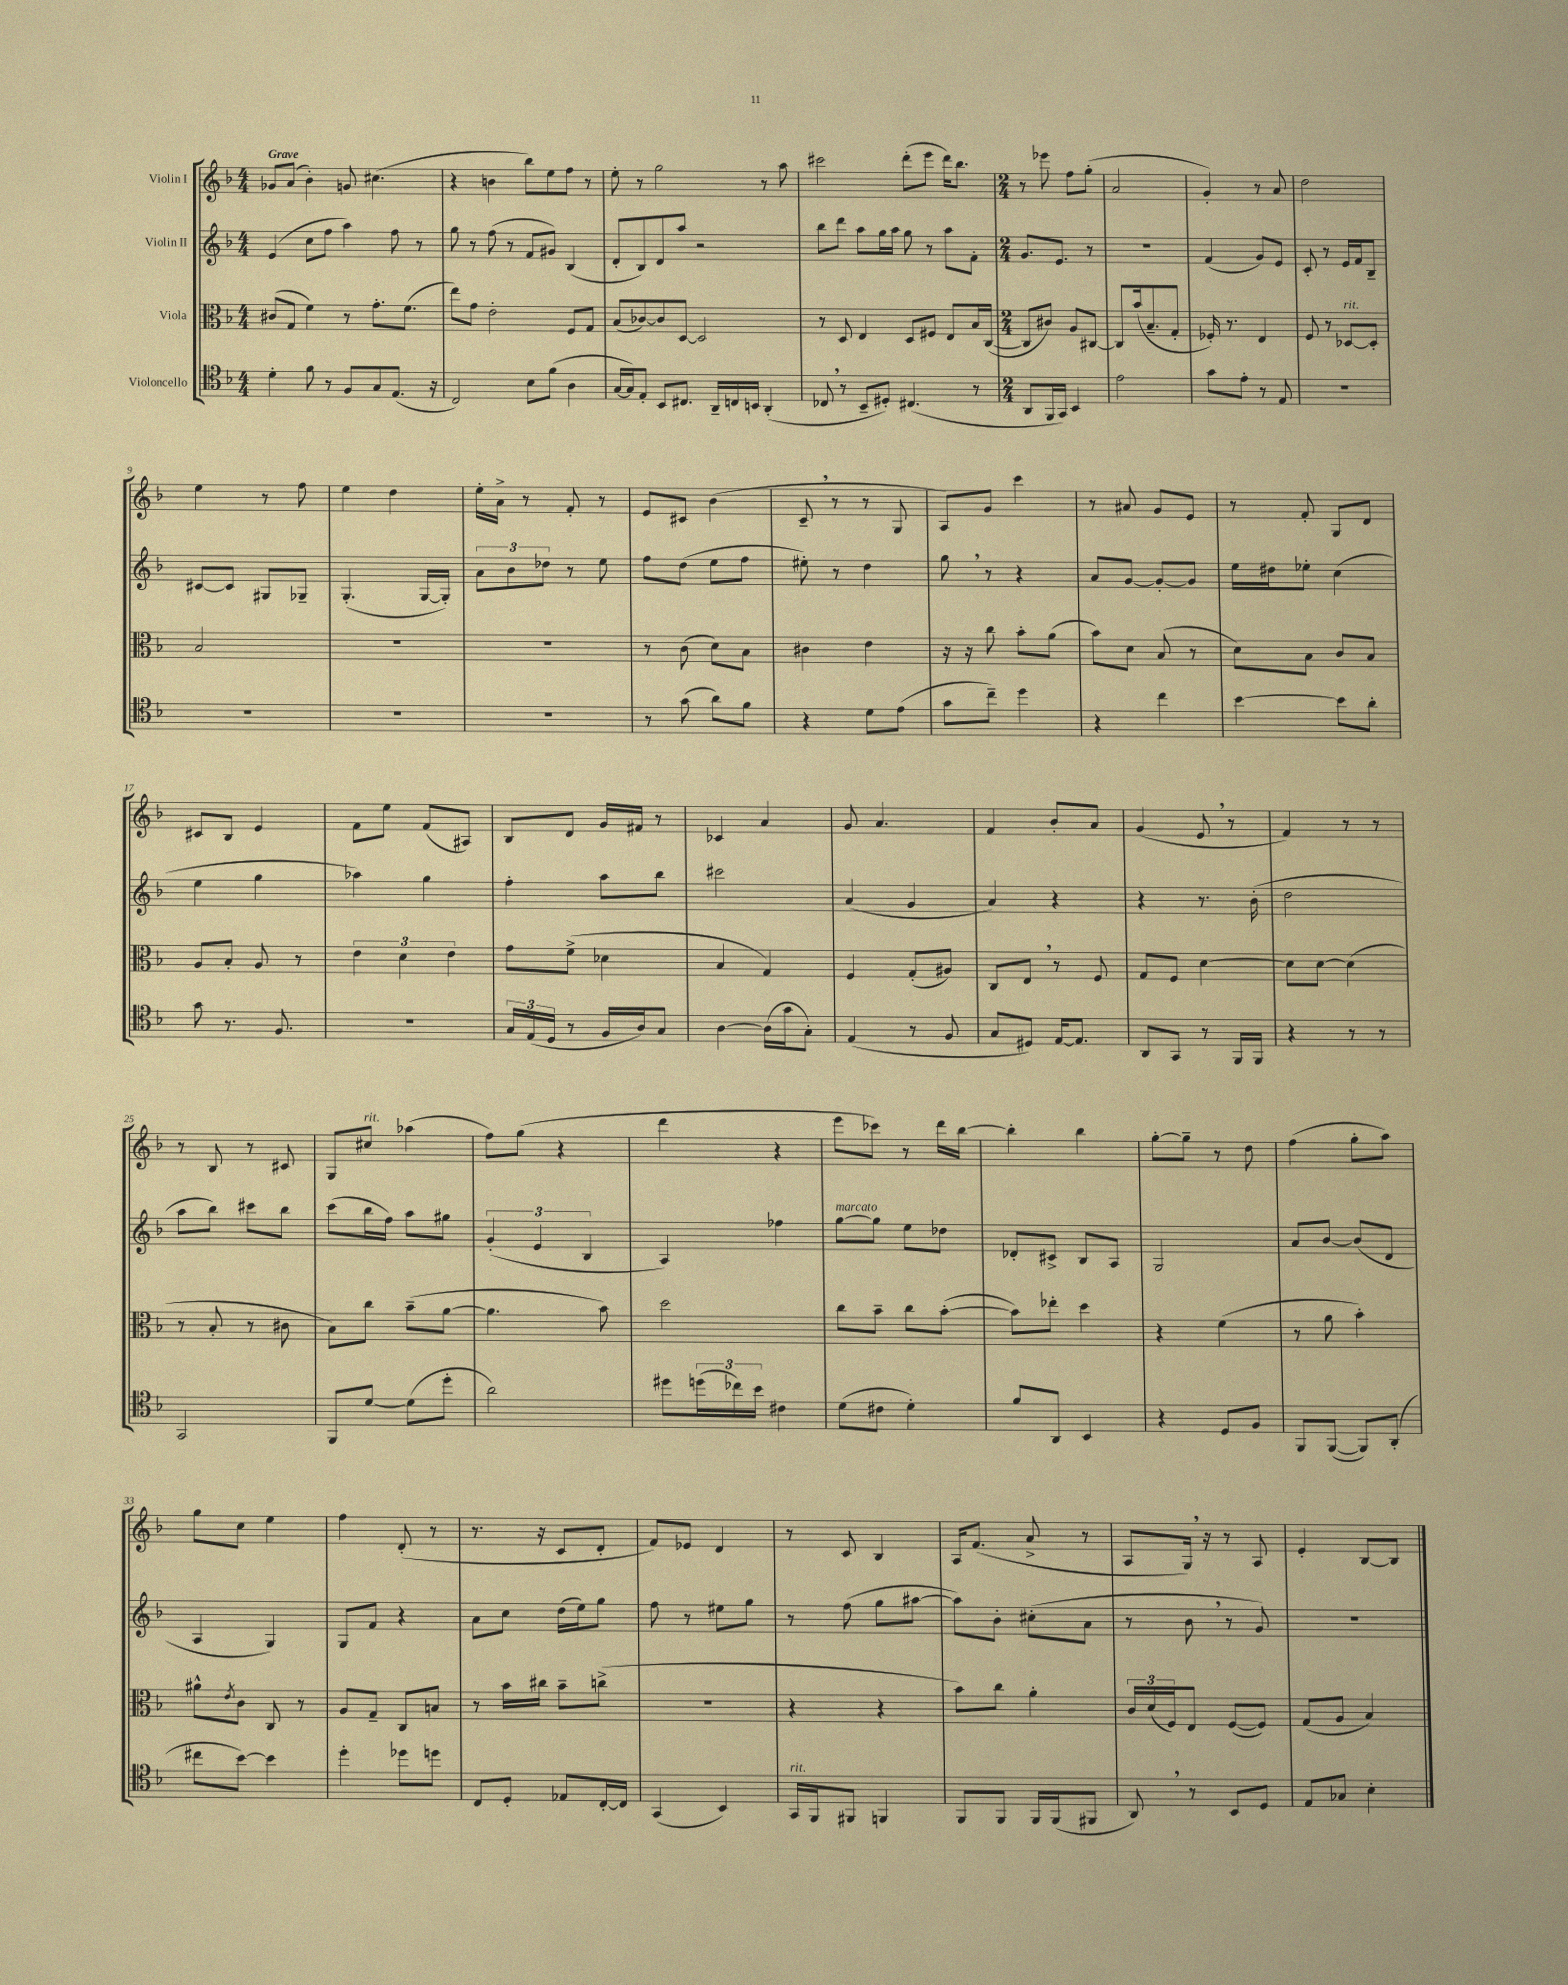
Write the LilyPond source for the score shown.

<<
\new StaffGroup <<
\new Staff = "s0" \with { instrumentName = "Violin I" } {
    \clef treble \key f \major \numericTimeSignature \time 4/4 \tempo "Grave"
    ges'8 a'8( bes'4-.) g'8 cis''4.( |
    r4 b'4 bes''8) e''8 f''8 r8 |
    e''8-. r8 g''2 r8 a''8 |
    cis'''2 d'''8-.( e'''8 d'''16) bes''8. |
    \numericTimeSignature \time 2/4 r8 ees'''8 f''8 g''8-.( |
    a'2 |
    g'4-.) r8 a'8 |
    d''2 |
    e''4 r8 f''8 |
    e''4 d''4 |
    e''16-. a'16-> r8 f'8-. r8 |
    e'8 cis'8 bes'4( |
    c'8-- \breathe r8 r8 g8 |
    a8) g'8 c'''4 |
    r8 ais'8 g'8 e'8 |
    r8 f'8-. g8 d'8 |
    cis'8 bes8 e'4 |
    f'8 e''8 f'8( ais8) |
    bes8 d'8 g'16 fis'16 r8 |
    ces'4 a'4 |
    g'8 a'4. |
    f'4 bes'8-. a'8 |
    g'4( e'8 \breathe r8 |
    f'4) r8 r8 |
    r8 bes8 r8 cis'8 |
    g8 cis''8^\markup { \italic "rit." } aes''4( |
    f''8) g''8( r4 |
    d'''4 r4 |
    e'''8 ces'''8) r8 d'''16 bes''16~ |
    bes''4-. bes''4 |
    g''8~-. g''8-- r8 d''8 |
    f''4( g''8-. a''8) |
    g''8 c''8 e''4 |
    f''4 d'8-.( r8 |
    r8. r16 c'8 d'8-. |
    f'8) ees'8 d'4 |
    r8 c'8 bes4 |
    a16 f'8.( a'8-> r8 |
    a8 g16) \breathe r16 r8 a8 |
    e'4-. bes8~ bes8 \bar "|." |
}
\new Staff = "s1" \with { instrumentName = "Violin II" } {
    \clef treble \key f \major \numericTimeSignature \time 4/4
    e'4( c''8 f''8 a''4) f''8 r8 |
    g''8 r8 f''8( r8 f'8 gis'8) bes4( |
    d'8-. bes8) d'8 a''8 r2 |
    bes''8 d'''8 a''8 g''16 a''16 g''8 r8 a''8 f'8-. |
    \numericTimeSignature \time 2/4 g'8. e'8. r8 |
    R2 |
    f'4( g'8) e'8 |
    c'8-. r8 e'16 f'16 bes8-- |
    cis'8~ cis'8 gis8 ges8-- |
    g4.-.( g16~ g16-.) |
    \tuplet 3/2 { a'8 bes'8 des''8 } r8 e''8 |
    f''8 d''8( e''8 f''8 |
    eis''8-.) r8 d''4 |
    g''8 \breathe r8 r4 |
    a'8 g'8~ g'8~-. g'8 |
    e''16 dis''16 ees''8-. c''4( |
    e''4 g''4 |
    aes''4) g''4 |
    f''4-. a''8 bes''8 |
    cis'''2 |
    a'4( g'4 |
    a'4) r4 |
    r4 r8. bes'16-.( |
    d''2 |
    a''8 bes''8) cis'''8 bes''8 |
    c'''8( bes''16 f''16) a''8 gis''8 |
    \tuplet 3/2 { g'4-.( e'4 bes4 } |
    a4) fes''4 |
    g''8~^\markup { \italic "marcato" } g''8 e''8 des''8 |
    des'8-. cis'8-> bes8 a8 |
    g2 |
    a'8 bes'8~ bes'8( d'8 |
    a4 g4) |
    g8 f'8 r4 |
    a'8 c''8 d''16( e''16) g''8 |
    f''8 r8 eis''8 g''8 |
    r8 f''8( g''8 ais''8~ |
    ais''8) bes'8-. cis''8-.( a'8 |
    r8 bes'8 \breathe r8 g'8) |
    R2 \bar "|." |
}
\new Staff = "s2" \with { instrumentName = "Viola" } {
    \clef alto \key f \major \numericTimeSignature \time 4/4
    cis'8( g8 f'4) r8 g'8.-. f'8.( |
    e''8) g'8 e'2-. f8 g8 |
    bes8( ces'8~) ces'8 d8~ d2 |
    r8 d8 e4 d8 fis8 e8 bes16 c16~( |
    \numericTimeSignature \time 2/4 c8 cis'8) a8 cis8~ |
    cis8 bes'16( bes8.-- g8-. |
    fes16-.) r8. e4 |
    f8 r8 des8~^\markup { \italic "rit." } des8-. |
    bes2 |
    R2 |
    R2 |
    r8 c'8( d'8) bes8 |
    cis'4 e'4 |
    r16 r16 c''8 bes'8-. a'8( |
    bes'8) d'8 bes8( r8 |
    d'8) bes8 c'8 bes8 |
    a8 bes8-. a8 r8 |
    \tuplet 3/2 { e'4 d'4 e'4 } |
    g'8 f'8->( des'4 |
    bes4 g4) |
    f4 g8-.( ais8) |
    c8 e8 \breathe r8 f8 |
    g8 f8 d'4~ |
    d'8 d'8~ d'4( |
    r8 bes8-. r8 cis'8 |
    bes8) c''8 bes'8--( a'8~ |
    a'4. bes'8) |
    d''2 |
    c''8 bes'8-- c''8 bes'8~-.( |
    bes'8) ees''8-. d''4 |
    r4 f'4( |
    r8 a'8 bes'4-.) |
    ais'8-^ \acciaccatura { e'8 } c'8 c8 r8 |
    a8 g8-- c8 b8 |
    r8 bes'16 cis''16 bes'8-- c''8->( |
    r2 |
    r4 r4 |
    bes'8) c''8 a'4-. |
    \tuplet 3/2 { c'16 d'16( f16) } e8 f8~( f8) |
    g8( a8 bes4) \bar "|." |
}
\new Staff = "s3" \with { instrumentName = "Violoncello" } {
    \clef tenor \key f \major \numericTimeSignature \time 4/4
    d'4-. f'8 r8 f8 g8 e8.( r16 |
    c2) bes8 f'8( a4 |
    g16~ g16) e8-. bes,8 cis8. a,16-- c16 b,16 a,4-.( |
    ces8 \breathe r8 bes,8-- dis8-.) cis4.( r8 |
    \numericTimeSignature \time 2/4 a,8 f,16 g,16) bes,4 |
    e'2 |
    g'8 e'8-. r8 e8 |
    R2 |
    R2 |
    R2 |
    R2 |
    r8 g'8( a'8) f'8 |
    r4 d'8 e'8( |
    g'8 c''8--) d''4 |
    r4 c''4 |
    bes'4~ bes'8 a'8-. |
    g'8 r8. f8. |
    r2 |
    \tuplet 3/2 { g16 e16( d16 } r8 f16 a16) g8 |
    a4~ a16( g'16 g8-.) |
    e4( r8 f8 |
    g8 dis8) e16~ e8. |
    a,8 g,8 r8 f,16 f,16 |
    r4 r8 r8 |
    g,2 |
    f,8 d'8~ d'8( d''8-. |
    a'2) |
    dis''8 \tuplet 3/2 { d''16( ces''16) bes'16 } cis'4 |
    d'8( cis'8 d'4-.) |
    f'8 a,8 bes,4 |
    r4 d8 f8 |
    f,8 f,8~( f,8) a,8-.( |
    cis''8 bes'8~) bes'4 |
    d''4-. des''8 d''8 |
    c8 d8-. ees8 c16~-. c16 |
    g,4( bes,4) |
    g,16^\markup { \italic "rit." } f,16 fis,8 f,4 |
    f,8 f,8 f,16 f,16( fis,8 |
    a,8) \breathe r8 bes,8 d8 |
    e8 ges8 bes4-. \bar "|." |
}
>>
>>
